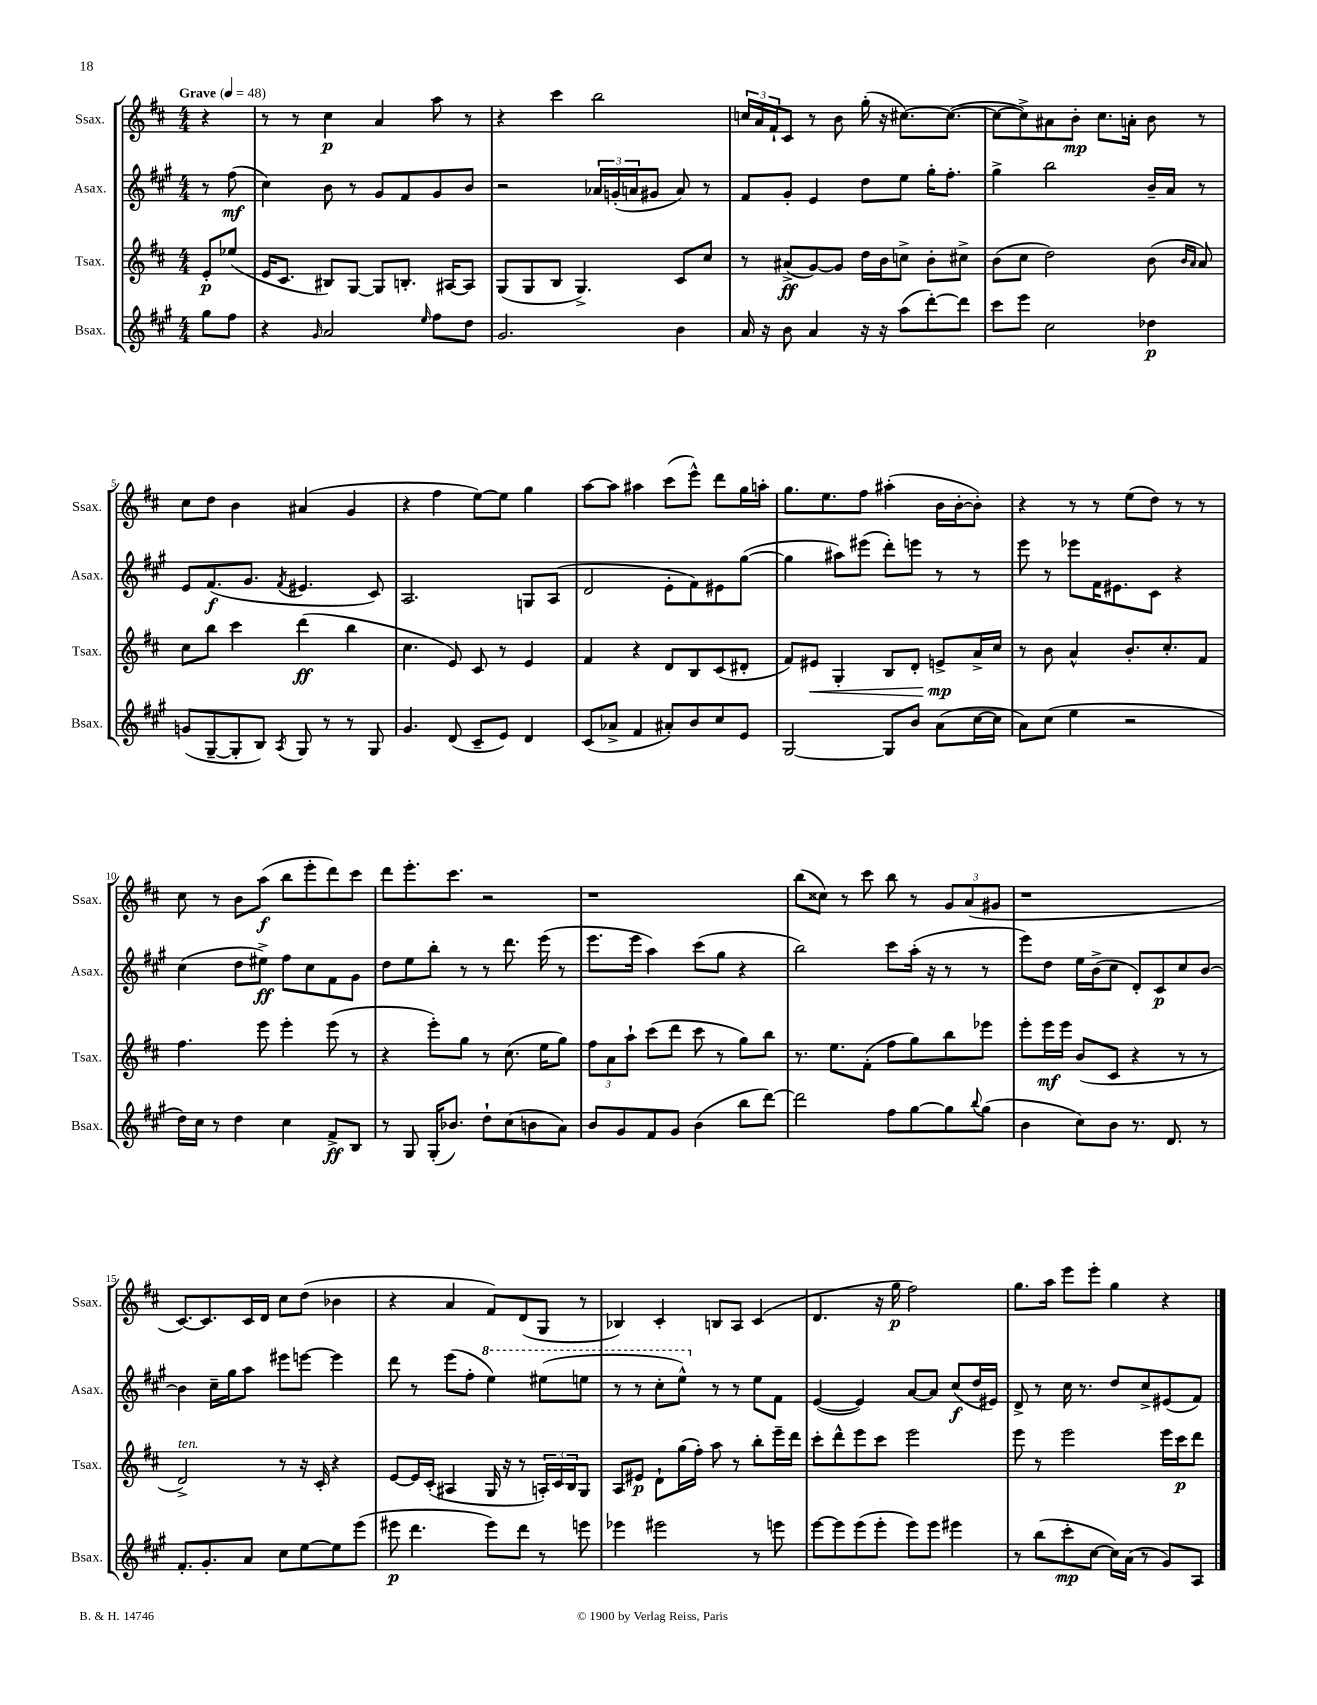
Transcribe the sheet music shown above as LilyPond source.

<<
\new StaffGroup <<
\new Staff = "s0" \with { instrumentName = "Ssax." shortInstrumentName = "Ssax." } {
    \clef treble \key d \major \numericTimeSignature \time 4/4 \partial 4 \tempo "Grave" 4 = 48
    r4 |
    r8 r8 cis''4\p a'4 a''8 r8 |
    r4 cis'''4 b''2 |
    \tuplet 3/2 { c''16 a'16 fis'16-! } cis'8 r8 b'8 g''16-.( r16 cis''8.~) cis''8.~( |
    cis''8~ cis''8->) ais'8 b'8-.\mp cis''8. a'16-. b'8 r8 |
    cis''8 d''8 b'4 ais'4( g'4 |
    r4 fis''4 e''8~) e''8 g''4 |
    a''8~ a''8 ais''4 cis'''8( e'''8-^) d'''8 g''16 a''16-. |
    g''8. e''8. fis''8 ais''4-.( b'16 b'16~-. b'8-.) |
    r4 r8 r8 e''8( d''8) r8 r8 |
    cis''8 r8 b'8 a''8\f( b''8 e'''8-. d'''8) cis'''8 |
    d'''8 e'''8.-. cis'''8. r2 |
    r1 |
    b''8( cisis''8) r8 cis'''8 b''8 r8 \tuplet 3/2 { g'8 a'8( gis'8 } |
    r1 |
    cis'8.~) cis'8. cis'16 d'16 cis''8 d''8( bes'4 |
    r4 a'4 fis'8) d'8( g8 r8 |
    bes4) cis'4-. b8 a8 cis'4( |
    d'4. r16 g''16\p fis''2) |
    g''8. a''16 e'''8 e'''8-. g''4 r4 \bar "|." |
}
\new Staff = "s1" \with { instrumentName = "Asax." shortInstrumentName = "Asax." } {
    \clef treble \key a \major \numericTimeSignature \time 4/4 \partial 4
    r8 fis''8\mf( |
    cis''4) b'8 r8 gis'8 fis'8 gis'8 b'8 |
    r2 \tuplet 3/2 { aes'16 g'16-.( a'16 } gis'8 a'8) r8 |
    fis'8 gis'8-. e'4 d''8 e''8 gis''16-. fis''8.-. |
    gis''4-> b''2 b'16-- a'16 r8 |
    e'8 fis'8.\f( gis'8. \acciaccatura { fis'8 } eis'4. cis'8) |
    a2. g8 a8( |
    d'2 e'8-. fis'8) eis'8 gis''8~( |
    gis''4 ais''8) eis'''8( d'''8-.) e'''8 r8 r8 |
    e'''8 r8 ees'''8 fis'16 eis'8. cis'8 r4 |
    cis''4( d''8 eis''8->\ff) fis''8 cis''8 fis'8 gis'8 |
    d''8 e''8 b''8-. r8 r8 d'''8. e'''16( r8 |
    e'''8. e'''16 a''4) cis'''8( gis''8 r4 |
    b''2) cis'''8 a''16-.( r16 r8 r8 |
    e'''8) d''8 e''16 b'16->( cis''8 d'8-.) cis'8\p cis''8 b'8~ |
    b'4 cis''16-- gis''16 a''8 eis'''8 e'''8~ e'''4 |
    d'''8 r8 e'''8( fis''8-. \ottava #1 e'''4) eis'''8( e'''8 |
    r8 r8 cis'''8-. e'''8-^) \ottava #0 r8 r8 e''8 fis'8 |
    e'4~( e'4) a'8~ a'8 cis''8\f( d''16 eis'16) |
    d'8-> r8 cis''16 r8. d''8 cis''8-> eis'8( fis'8) \bar "|." |
}
\new Staff = "s2" \with { instrumentName = "Tsax." shortInstrumentName = "Tsax." } {
    \clef treble \key d \major \numericTimeSignature \time 4/4 \partial 4
    e'8-.\p ees''8( |
    e'16 cis'8. bis8) g8~ g8 b8.-. ais16~ ais8 |
    g8( g8 b8 g4.->) cis'8 cis''8 |
    r8 ais'8->\ff( g'8~) g'8 d''16 b'16 c''8-> b'8-. cis''8-> |
    b'8( cis''8 d''2) b'8( \grace { b'16 a'16 } a'8) |
    cis''8 b''8 cis'''4 d'''4\ff( b''4 |
    cis''4. e'8) cis'8 r8 e'4 |
    fis'4 r4 d'8 b8 cis'8( dis'8-. |
    fis'8) eis'8\< g4-. b8 d'8-. e'8->\mp\! a'16-> cis''16 |
    r8 b'8 a'4-^ b'8.-. cis''8.-. fis'8 |
    fis''4. e'''8 e'''4-. e'''8( r8 |
    r4 e'''8-.) g''8 r8 cis''8.( e''16 g''8) |
    \tuplet 3/2 { fis''8 a'8 a''8-! } cis'''8( d'''8 cis'''8 r8 g''8) b''8 |
    r8. e''8. fis'8-.( fis''8 g''8) b''8 ees'''8 |
    e'''8-. e'''16\mf e'''16 b'8( cis'8 r4 r8 r8 |
    d'2->^\markup { \italic "ten." }) r8 r16 cis'16-. r4 |
    e'8~ e'16 cis'16-.( ais4 g16 r16 r8 \tuplet 3/2 { a16-.) cis'16 b16 } g8 |
    a8 eis'8\p d'8-! g''16( fis''16-.) a''8 r8 b''8-. e'''16-- d'''16 |
    cis'''8-. d'''8-^ e'''8 cis'''8 e'''2 |
    e'''8 r8 e'''2 e'''16 cis'''16\p d'''8 \bar "|." |
}
\new Staff = "s3" \with { instrumentName = "Bsax." shortInstrumentName = "Bsax." } {
    \clef treble \key a \major \numericTimeSignature \time 4/4 \partial 4
    gis''8 fis''8 |
    r4 \grace { gis'16 } a'2 \grace { e''16 } fis''8 d''8 |
    gis'2. b'4 |
    a'16 r16 b'8 a'4 r16 r16 a''8( d'''8~-.) d'''8 |
    cis'''8 e'''8 cis''2 des''4\p |
    g'8( gis8~-- gis8-. b8) \acciaccatura { a8 } gis8 r8 r8 gis8 |
    gis'4. d'8( cis'8-- e'8) d'4 |
    cis'8( aes'8-> fis'4 ais'8-.) b'8 cis''8 e'8 |
    gis2~ gis8 b'8 a'8( cis''16~ cis''16 |
    a'8) cis''8( e''4 r2 |
    d''16) cis''16 r8 d''4 cis''4 fis'8->\ff b8 |
    r8 gis8 gis16-.( bes'8.) d''8-! cis''8( b'8 a'8) |
    b'8 gis'8 fis'8 gis'8 b'4( b''8 d'''8~) |
    d'''2 fis''8 gis''8~ gis''8 \appoggiatura { b''8 } gis''8( |
    b'4 cis''8) b'8 r8. d'8. r8 |
    fis'8.-. gis'8.-. a'8 cis''8 e''8~ e''8 e'''8( |
    eis'''8\p d'''4. eis'''8) d'''8 r8 e'''8 |
    ees'''4 eis'''2 r8 e'''8 |
    e'''8~ e'''8 e'''8( e'''8-. e'''8) e'''8 eis'''4 |
    r8 b''8( cis'''8-.\mp cis''8~ cis''16) a'16( r8 gis'8) a8 \bar "|." |
}
>>
>>
